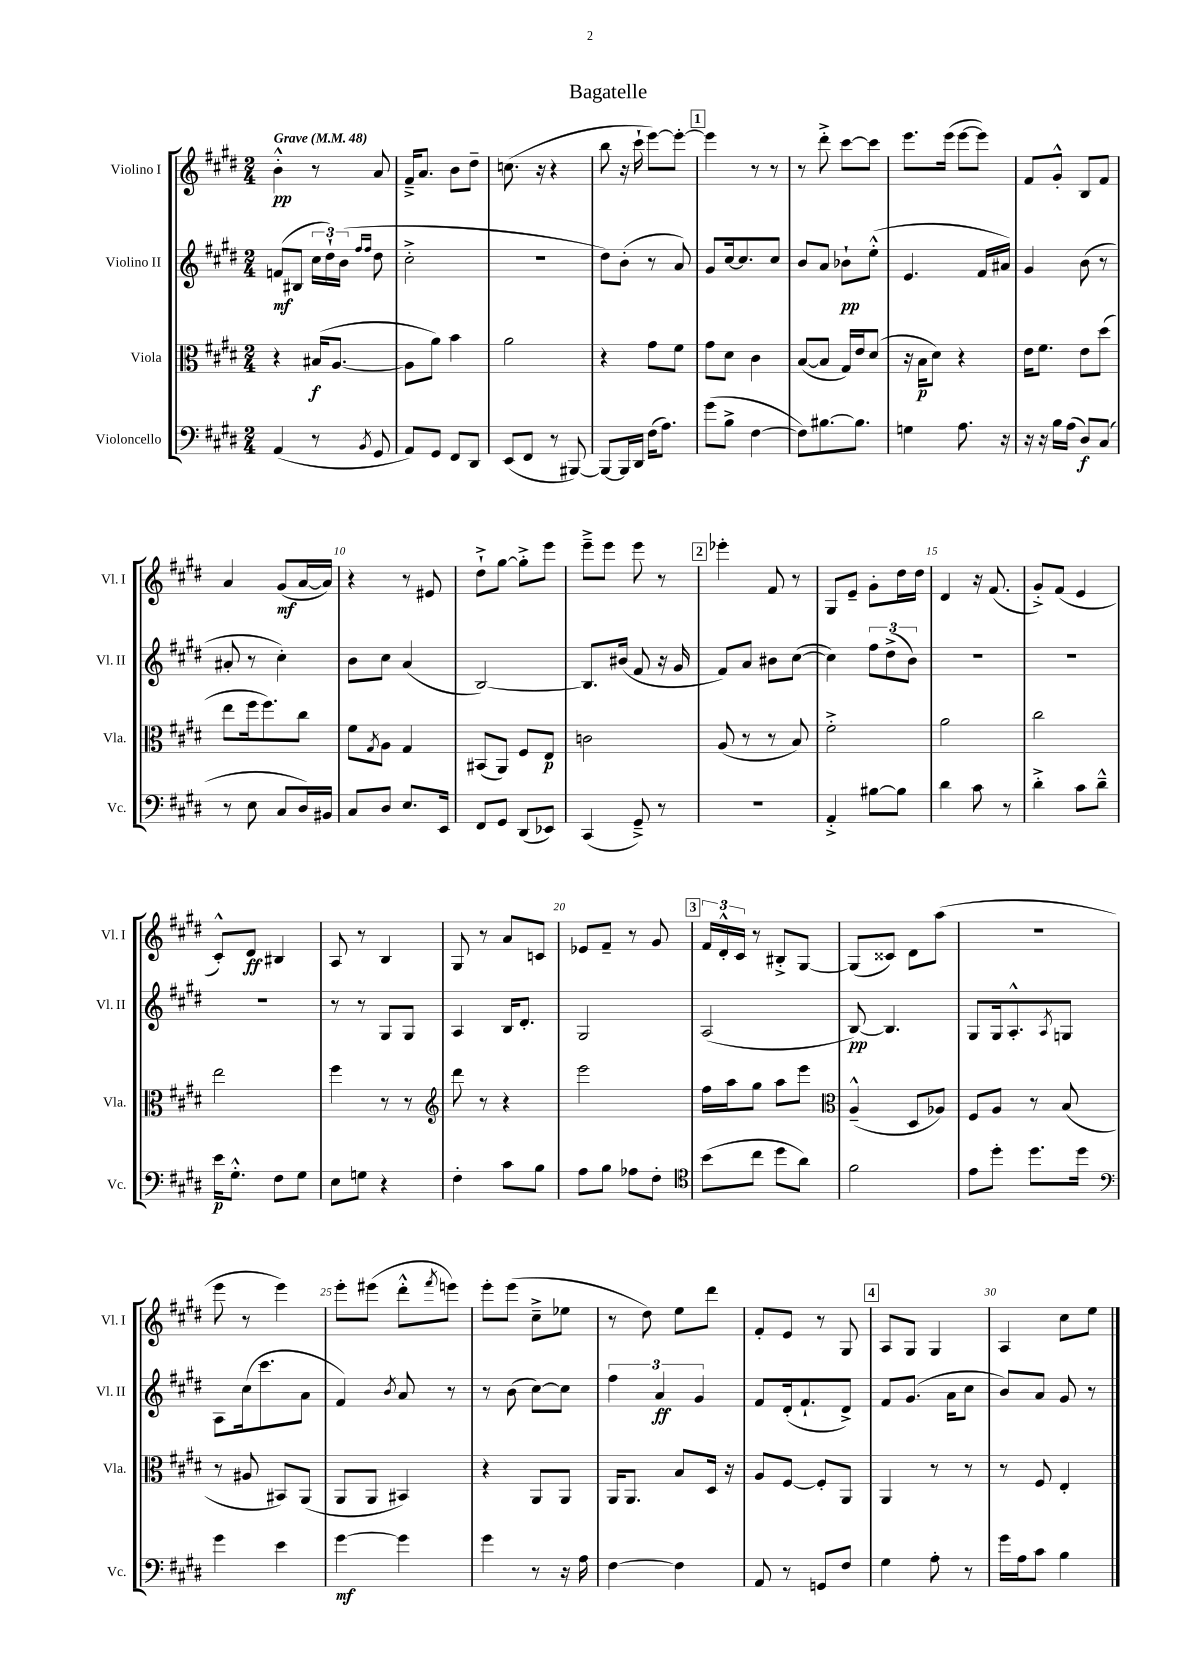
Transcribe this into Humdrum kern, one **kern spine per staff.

**kern	**dynam	**kern	**dynam	**kern	**dynam	**kern	**dynam
*part4	*part4	*part3	*part3	*part2	*part2	*part1	*part1
*staff4	*staff4	*staff3	*staff3	*staff2	*staff2	*staff1	*staff1
*I"Violoncello	*	*I"Viola	*	*I"Violino II	*	*I"Violino I	*
*I'Vc.	*	*I'Vla.	*	*I'Vl. II	*	*I'Vl. I	*
*clefF4	*	*clefC3	*	*clefG2	*	*clefG2	*
*k[f#c#g#d#]	*	*k[f#c#g#d#]	*	*k[f#c#g#d#]	*	*k[f#c#g#d#]	*
*M2/4	*	*M2/4	*	*M2/4	*	*M2/4	*
*MM48	*	*MM48	*	*MM48	*	*MM48	*
=1	=1	=1	=1	=1	=1	=1	=1
!	!	!	!	!	!	!LO:TX:a:B:t=Grave	!
(4AA/	.	4r	.	(8fn/L	mf	4b'^^\	pp
.	.	.	.	8B#X/J	.	.	.
8r	.	(16B#X/KL	f	24cc#\LL	.	8r	.
.	.	.	.	24dd#`\)	.	.	.
.	.	[8.A/J	.	.	.	.	.
.	.	.	.	(24b\JJ	.	.	.
.	.	.	.	16qqff#/LL	.	.	.
8qBB/	.	.	.	16qqff#/JJ	.	.	.
8GG#/	.	.	.	8dd#\	.	8a/	.
=2	=2	=2	=2	=2	=2	=2	=2
8AA/L)	.	8A\L]	.	2cc#'^\	.	16f#~^/KL	.
.	.	.	.	.	.	8.a/J	.
8GG#/J	.	8a\J)	.	.	.	.	.
8FF#/L	.	4b\	.	.	.	8b\L	.
8DD#/J	.	.	.	.	.	8dd#~\J	.
=3	=3	=3	=3	=3	=3	=3	=3
(8EE/L	.	2a\	.	2r	.	(8.ccn\	.
8FF#/J	.	.	.	.	.	.	.
.	.	.	.	.	.	16r	.
8r	.	.	.	.	.	4r	.
[8BBB#X/)	.	.	.	.	.	.	.
=4	=4	=4	=4	=4	=4	=4	=4
8BBB#/L_	.	4r	.	8dd#\L)	.	8bb\	.
16BBB#/L]	.	.	.	(8b'\J	.	16r	.
16DD#/JJ	.	.	.	.	.	16ccc#`\	.
(16F#\KL	.	8g#\L	.	8r	.	[8eee\L)	.
8.A\J)	.	.	.	.	.	.	.
.	.	8f#\J	.	8a/)	.	8eee'\J_	.
!!LO:REH:place=s1:t=1
=5	=5	=5	=5	=5	=5	=5	=5
(8g#\L	.	8g#\L	.	8g#/L	.	4eee\]	.
8B^\J	.	8d#\J	.	[16cc#/k	.	.	.
.	.	.	.	8.cc#/]	.	.	.
[4F#\	.	4c#\	.	.	.	8r	.
.	.	.	.	8cc#/J	.	8r	.
=6	=6	=6	=6	=6	=6	=6	=6
8F#\L])	.	([8B/L	.	8b/L	.	8r	.
[8.B#X\	.	8B/J]	.	8a/J	.	8ddd#'^\	.
.	.	16G#/LL)	.	8b-X`\L	pp	[8ccc#\L	.
8.B#\J]	.	16e/J	.	.	.	.	.
.	.	(8d#/J	.	(8ee'^^\J	.	8ccc#\J]	.
=7	=7	=7	=7	=7	=7	=7	=7
4Gn\	.	16r	.	4.e/	.	8.eee\L	.
.	.	16B\KL	p	.	.	.	.
.	.	8d#\J)	.	.	.	.	.
.	.	.	.	.	.	(16eee\Jk	.
8.A\	.	4r	.	.	.	[8eee\L	.
.	.	.	.	16f#/LL	.	8eee\J])	.
16r	.	.	.	16a#X/JJ)	.	.	.
=8	=8	=8	=8	=8	=8	=8	=8
16r	.	16e\KL	.	4g#/	.	8f#/L	.
16r	.	8.f#\J	.	.	.	.	.
16B\LL	.	.	.	.	.	8g#'^^/J	.
(16A\JJ	.	.	.	.	.	.	.
8D#/L)	f	8e\L	.	(8b\	.	8B/L	.
(8C#/J	.	(8dd#\J	.	8r	.	8f#/J	.
!!LO:LB:g=z
=9	=9	=9	=9	=9	=9	=9	=9
8r	.	8ee\L	.	8a#X'/	.	4a/	.
8E\	.	16ff#\k	.	8r	.	.	.
.	.	8.ff#\)	.	.	.	.	.
8C#/L	.	.	.	4cc#'\)	.	(8g#/L	mf
16D#/L)	.	8cc#\J	.	.	.	[16a/L	.
16BB#X/JJ	.	.	.	.	.	16a/JJ])	.
=10	=10	=10	=10	=10	=10	=10	=10
8C#/L	.	8f#\L	.	8b\L	.	4r	.
.	.	8qG#/	.	.	.	.	.
8D#/J	.	8A\J	.	8cc#\J	.	.	.
8.E/L	.	4G#/	.	(4a/	.	8r	.
.	.	.	.	.	.	8e#X/	.
16EE/Jk	.	.	.	.	.	.	.
=11	=11	=11	=11	=11	=11	=11	=11
8FF#/L	.	(8BB#X/L	.	[2B/)	.	8dd#`^\L	.
8GG#/J	.	8AA/J)	.	.	.	[8gg#\J	.
(8DD#/L	.	8F#/L	.	.	.	8gg#'^\L]	.
8EE-X/J)	.	8E/J	p	.	.	8eee\J	.
=12	=12	=12	=12	=12	=12	=12	=12
(4CC#/	.	2cn\	.	8.B/L]	.	8eee~^\L	.
.	.	.	.	.	.	8eee\J	.
.	.	.	.	(16b#X/Jk	.	.	.
8GG#~^/)	.	.	.	8f#/	.	8eee\	.
8r	.	.	.	16r	.	8r	.
.	.	.	.	16g#/	.	.	.
!!LO:REH:place=s1:t=2
=13	=13	=13	=13	=13	=13	=13	=13
2r	.	(8A/	.	8f#/L)	.	4eee-X'\	.
.	.	8r	.	8a/J	.	.	.
.	.	8r	.	8b#X\L	.	8f#/	.
.	.	8B/)	.	([8cc#\J	.	8r	.
=14	=14	=14	=14	=14	=14	=14	=14
4AA'^/	.	2f#'^\	.	4cc#\])	.	8G#/L	.
.	.	.	.	.	.	8e~/J	.
[8B#X\L	.	.	.	12ff#\L	.	8g#'\L	.
.	.	.	.	(12dd#^\	.	.	.
8B#\J]	.	.	.	.	.	16dd#\L	.
.	.	.	.	12b\J)	.	.	.
.	.	.	.	.	.	16dd#\JJ	.
=15	=15	=15	=15	=15	=15	=15	=15
4d#\	.	2a\	.	2r	.	4d#/	.
8c#\	.	.	.	.	.	16r	.
.	.	.	.	.	.	(8.f#/	.
8r	.	.	.	.	.	.	.
=16	=16	=16	=16	=16	=16	=16	=16
4d#'^\	.	2cc#\	.	2r	.	8g#'^/L)	.
.	.	.	.	.	.	(8f#/J	.
8c#\L	.	.	.	.	.	4e/	.
8d#~^^\J	.	.	.	.	.	.	.
!!LO:LB:g=z
=17	=17	=17	=17	=17	=17	=17	=17
16e\KL	p	2ee\	.	2r	.	8c#'^^/L)	.
8.G#'^^\J	.	.	.	.	.	.	.
.	.	.	.	.	.	8d#/J	ff
8F#\L	.	.	.	.	.	4B#X/	.
8G#\J	.	.	.	.	.	.	.
=18	=18	=18	=18	=18	=18	=18	=18
8E\L	.	4ff#\	.	8r	.	8A/	.
8Gn\J	.	.	.	8r	.	8r	.
4r	.	8r	.	8G#/L	.	4B/	.
.	.	8r	.	8G#/J	.	.	.
=19	=19	=19	=19	=19	=19	=19	=19
*	*	*clefG2	*	*	*	*	*
4F#'\	.	8ddd#\	.	4A/	.	8G#/	.
.	.	8r	.	.	.	8r	.
8c#\L	.	4r	.	16B/KL	.	8a/L	.
.	.	.	.	8.d#'/J	.	.	.
8B\J	.	.	.	.	.	8cn/J	.
=20	=20	=20	=20	=20	=20	=20	=20
8A\L	.	2eee\	.	2G#/	.	8e-X/L	.
8B\J	.	.	.	.	.	8f#~/J	.
8A-X\L	.	.	.	.	.	8r	.
8F#'\J	.	.	.	.	.	8g#/	.
!!LO:REH:place=s1:t=3
=21	=21	=21	=21	=21	=21	=21	=21
*clefC4	*	*	*	*	*	*	*
(8b\L	.	16ff#\LL	.	(2A/	.	24f#/LL	.
.	.	.	.	.	.	24d#'^^/	.
.	.	16aa\J	.	.	.	.	.
.	.	.	.	.	.	24c#/JJ	.
8cc#\J	.	8gg#\J	.	.	.	8r	.
8dd#\L	.	8aa\L	.	.	.	8B#X'^/L	.
8a\J)	.	8eee\J	.	.	.	[8G#/J	.
=22	=22	=22	=22	=22	=22	=22	=22
*	*	*clefC3	*	*	*	*	*
2f#\	.	(4A~^^/	.	[8B/)	pp	(8G#/L]	.
.	.	.	.	4.B/]	.	8c##X/J)	.
.	.	8D#/L	.	.	.	8d#\L	.
.	.	8A-X/J)	.	.	.	(8aa\J	.
=23	=23	=23	=23	=23	=23	=23	=23
8e\L	.	8F#/L	.	8G#/L	.	2r	.
8dd#'\J	.	8A/J	.	16G#/k	.	.	.
.	.	.	.	8.A'^^/	.	.	.
8.dd#\L	.	8r	.	.	.	.	.
.	.	.	.	8qA/	.	.	.
.	.	(8B/	.	8Gn/J	.	.	.
16dd#\Jk	.	.	.	.	.	.	.
!!LO:LB:g=z
=24	=24	=24	=24	=24	=24	=24	=24
*clefF4	*	*	*	*	*	*	*
4g#\	.	8r	.	8A\L	.	8eee\	.
.	.	8A#X/	.	(16cc#\k	.	8r	.
.	.	.	.	8.ccc#\	.	.	.
4e\	.	8BB#X/L)	.	.	.	4eee\)	.
.	.	(8AA/J	.	8a\J	.	.	.
=25	=25	=25	=25	=25	=25	=25	=25
[4g#\	mf	8AA/L	.	4f#/)	.	8eee'\L	.
.	.	8AA/J	.	.	.	(8eee#X\J	.
.	.	.	.	8qb/	.	.	.
4g#\]	.	4BB#X/)	.	8a/	.	8ddd#'^^\L	.
.	.	.	.	.	.	8qfff#/	.
.	.	.	.	8r	.	8eeen\J)	.
=26	=26	=26	=26	=26	=26	=26	=26
4g#\	.	4r	.	8r	.	8eee'\L	.
.	.	.	.	(8b\	.	(8eee\J	.
8r	.	8AA/L	.	[8cc#\L)	.	8cc#~^\L	.
16r	.	8AA/J	.	8cc#\J]	.	8ee-X\J	.
16A\	.	.	.	.	.	.	.
=27	=27	=27	=27	=27	=27	=27	=27
[4F#\	.	16AA/KL	.	6ff#\	.	8r	.
.	.	8.AA/J	.	.	.	.	.
.	.	.	.	.	.	8dd#\)	.
.	.	.	.	6a/	ff	.	.
4F#\]	.	8B/L	.	.	.	8ee\L	.
.	.	.	.	6g#/	.	.	.
.	.	16D#/Jk	.	.	.	8ddd#\J	.
.	.	16r	.	.	.	.	.
=28	=28	=28	=28	=28	=28	=28	=28
8AA/	.	8A/L	.	8f#/L	.	8f#'/L	.
8r	.	[8F#/J	.	(16d#'/k	.	8e/J	.
.	.	.	.	8.f#`/	.	.	.
8GGn/L	.	8F#'/L]	.	.	.	8r	.
8F#/J	.	8AA/J	.	8d#^/J)	.	8G#/	.
!!LO:REH:place=s1:t=4
=29	=29	=29	=29	=29	=29	=29	=29
4G#\	.	4AA/	.	8f#/L	.	8A/L	.
.	.	.	.	(8.g#/J	.	8G#/J	.
8A'\	.	8r	.	.	.	4G#/	.
.	.	.	.	16a\KL	.	.	.
8r	.	8r	.	8cc#\J	.	.	.
=30	=30	=30	=30	=30	=30	=30	=30
16g#\LL	.	8r	.	8b/L)	.	4A/	.
16A\J	.	.	.	.	.	.	.
8c#\J	.	8F#/	.	8a/J	.	.	.
4B\	.	4E'/	.	8g#/	.	8cc#\L	.
.	.	.	.	8r	.	8ee\J	.
==	==	==	==	==	==	==	==
*-	*-	*-	*-	*-	*-	*-	*-
